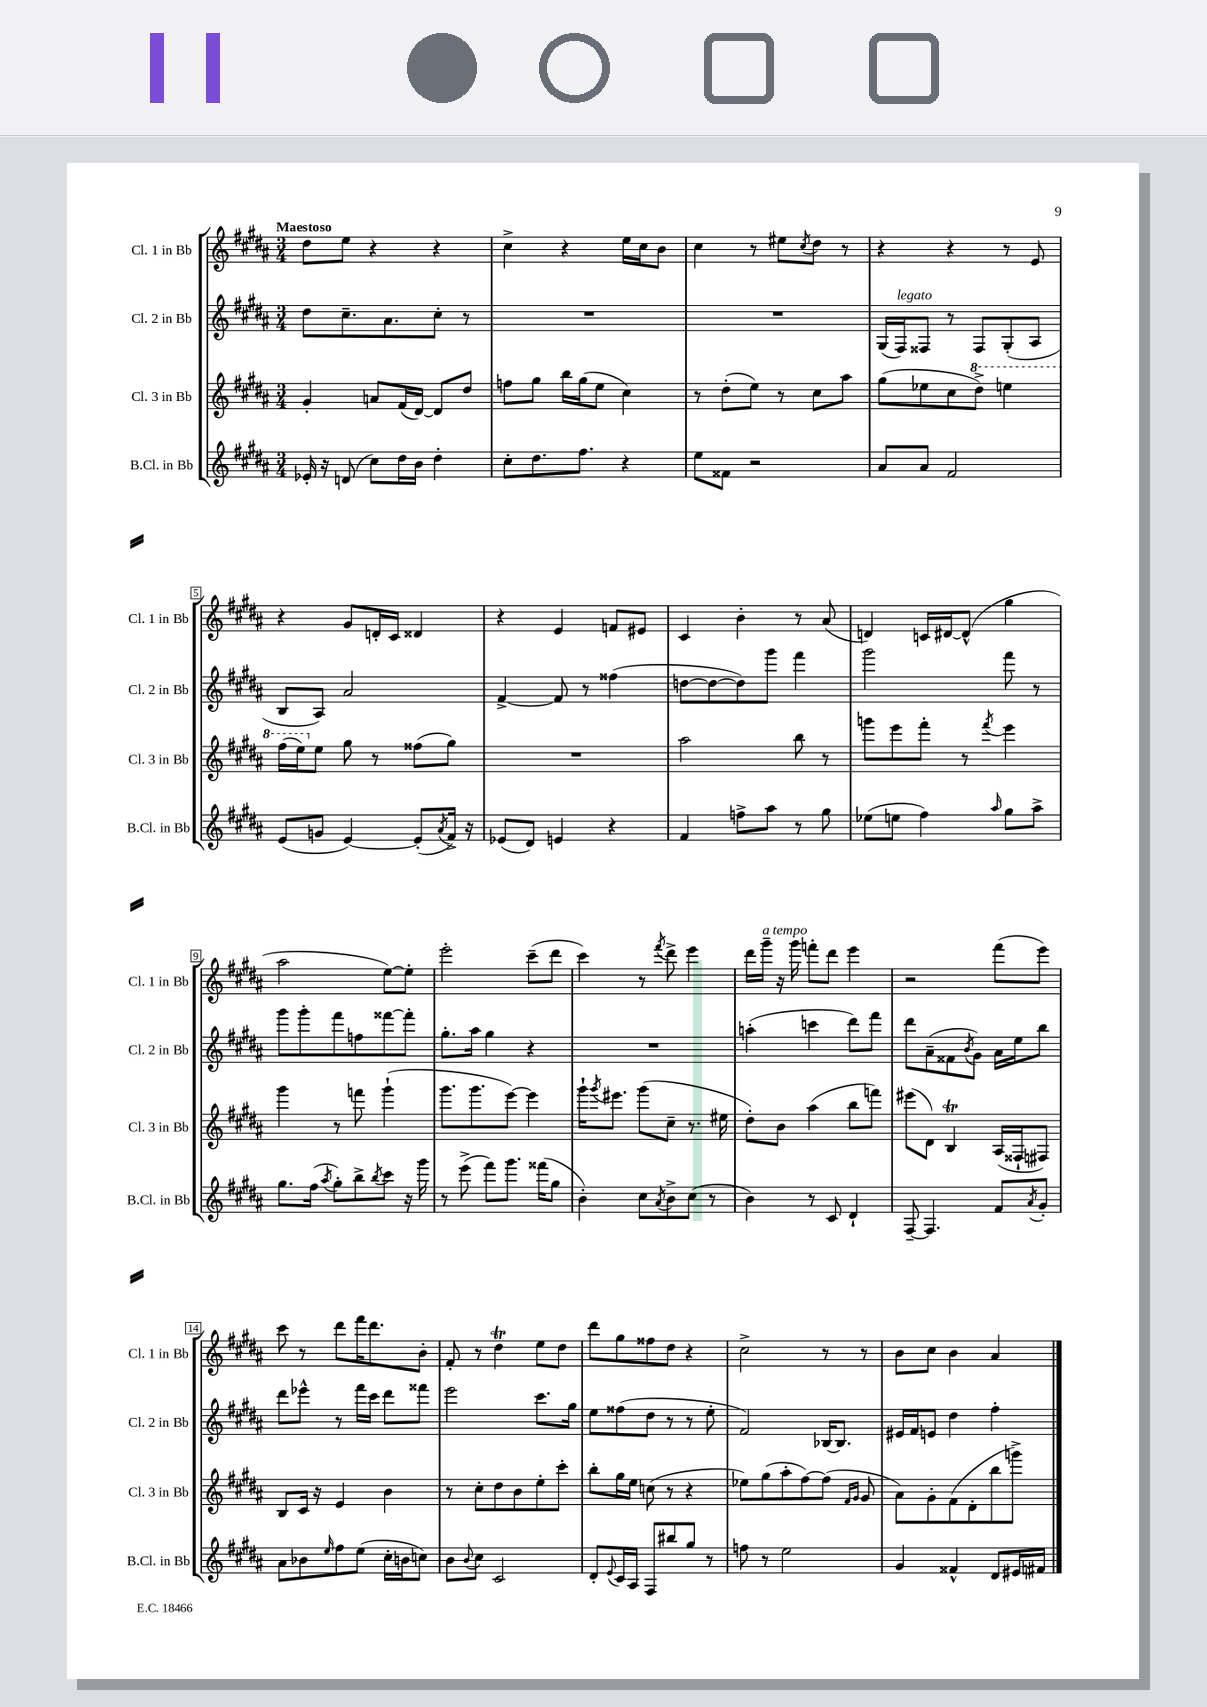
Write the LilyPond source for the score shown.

<<
\new StaffGroup <<
\new Staff = "s0" \with { instrumentName = "Cl. 1 in Bb" shortInstrumentName = "Cl. 1 in Bb" } {
    \clef treble \key b \major \numericTimeSignature \time 3/4 \tempo "Maestoso"
    dis''8 e''8 r4 r4 |
    cis''4-> r4 e''16 cis''16 b'8 |
    cis''4 r8 eis''8 \acciaccatura { cis''8 } dis''8 r8 |
    r4 r4 r8 e'8 |
    r4 gis'8 d'16-. cis'16 disis'4 |
    r4 e'4 f'8 eis'8 |
    cis'4 b'4-. r8 ais'8( |
    d'4) c'16 dis'16~ dis'8-^( gis''4 |
    ais''2 e''8~) e''8-. |
    e'''2-. cis'''8--( dis'''8 |
    cis'''4) r8 \acciaccatura { fis'''8 } dis'''8-> e'''4 |
    dis'''16 gis'''16--^\markup { \italic "a tempo" } r16 gis'''16 f'''8-. dis'''8 e'''4 |
    r2 fis'''8( e'''8) |
    cis'''8 r8 dis'''8 fis'''16 dis'''8. b'8-. |
    fis'8-. r8 dis''4\trill e''8 dis''8 |
    dis'''8 gis''8 fisis''8 dis''8 r4 |
    cis''2-> r8 r8 |
    b'8 cis''8 b'4 ais'4 \bar "|." |
}
\new Staff = "s1" \with { instrumentName = "Cl. 2 in Bb" shortInstrumentName = "Cl. 2 in Bb" } {
    \clef treble \key b \major \numericTimeSignature \time 3/4
    dis''8 cis''8.-- ais'8. cis''8-. r8 |
    R2. |
    R2. |
    gis16( fis16^\markup { \italic "legato" }) fisis8 r8 fisis8 gis8-.( ais8 |
    b8 ais8) ais'2 |
    fis'4~-> fis'8 r8 fisis''4( |
    d''8~ d''8~ d''8) gis'''8 fis'''4 |
    gis'''2 fis'''8 r8 |
    gis'''8 gis'''8-. fis'''8 f''8 fisis'''8~ fisis'''8-. |
    gis''8.-. ais''16 gis''4 r4 |
    R2. |
    a''4-.( c'''4 dis'''8) fis'''8 |
    dis'''8 ais'8--( fisis'8 \acciaccatura { b'8 } gis'8) ais'16 e''16 b''8 |
    dis'''8 ees'''8-^ r8 fis'''16 cis'''16 dis'''8 fisis'''8 |
    e'''2 cis'''8. gis''16 |
    e''8 fisis''8( dis''8 r8 r8 e''8-. |
    fis'2) bes16~ bes8. |
    eis'16 fis'16 e'8 dis''4 fis''4-. \bar "|." |
}
\new Staff = "s2" \with { instrumentName = "Cl. 3 in Bb" shortInstrumentName = "Cl. 3 in Bb" } {
    \clef treble \key b \major \numericTimeSignature \time 3/4
    gis'4-. a'8 fis'16( dis'16~) dis'8 dis''8 |
    f''8 gis''8 b''16 gis''16( e''8 cis''4) |
    r8 dis''8-.( e''8) r8 cis''8 ais''8 |
    gis''8( ees''8 cis''8 \ottava #1 dis'''8->) e'''!4 |
    fis'''16( e'''16) \ottava #0 e''8 gis''8 r8 fisis''8( gis''8) |
    R2. |
    ais''2 b''8 r8 |
    g'''8 e'''8 fis'''8-. r8 \acciaccatura { fis'''8 } e'''4 |
    gis'''4 r8 f'''8 gis'''4-!( |
    gis'''8. gis'''8. e'''8~) e'''4 |
    gis'''16-! \acciaccatura { gis'''8 } eis'''8. gis'''8( cis''8-- r8. eis''16 |
    dis''8-.) b'8 ais''4( b''8 f'''8) |
    eis'''8( dis'8) b4\trill ais16( fisis16-! fis8) |
    b8 cis'16 r16 e'4 b'4 |
    r8 cis''8-. dis''8 b'8 e''8-. cis'''8-. |
    b''8-. gis''16 e''16 c''8( r8 r4 |
    ees''8) gis''8( ais''8-. fis''8~) fis''8( \grace { fis'16 gis'16 } gis'8 |
    ais'8) gis'8-. fis'8( dis'8-. b''8 g'''8->) \bar "|." |
}
\new Staff = "s3" \with { instrumentName = "B.Cl. in Bb" shortInstrumentName = "B.Cl. in Bb" } {
    \clef treble \key b \major \numericTimeSignature \time 3/4
    ees'16-. r16 d'8( cis''8) dis''16 b'16 dis''4-. |
    cis''8-. dis''8. fis''8. r4 |
    e''8 fisis'8 r2 |
    ais'8 ais'8 fis'2 |
    e'8( g'8 e'4~) e'8-.( \acciaccatura { ais'8 } fis'16->) r16 |
    ees'8( dis'8) e'4 r4 |
    fis'4 f''8-> ais''8 r8 gis''8 |
    ees''8( e''8 fis''4) \grace { ais''16 } gis''8 ais''8-> |
    gis''8. fis''16( \acciaccatura { ais''8 } gis''8-.) b''8-> \acciaccatura { b''8 } cis'''8 r16 gis'''16 |
    r8 e'''8->( fis'''8) gis'''8. fisis'''16( gis''8 |
    b'4-.) cis''8 \acciaccatura { ais'8 } b'8-> cis''8( r8 |
    b'4) r8 cis'8 dis'4-! |
    fis8~-- fis4. fis'8 \acciaccatura { ais'8 } gis'8-. |
    ais'8 bes'8 \grace { e''16 } fis''8 e''8( cis''16-. b'16 c''8) |
    b'8 \appoggiatura { b'8 } cis''8 cis'2 |
    dis'8-. \appoggiatura { e'8 } cis'16 ais16 fis8 bis''8 gis''8 r8 |
    f''8 r8 e''2 |
    gis'4 fisis'4-^ dis'8 eis'16 fis'16 \bar "|." |
}
>>
>>
\layout { \context { \Score \override BarNumber.stencil = #(make-stencil-boxer 0.1 0.3 ly:text-interface::print) } }
